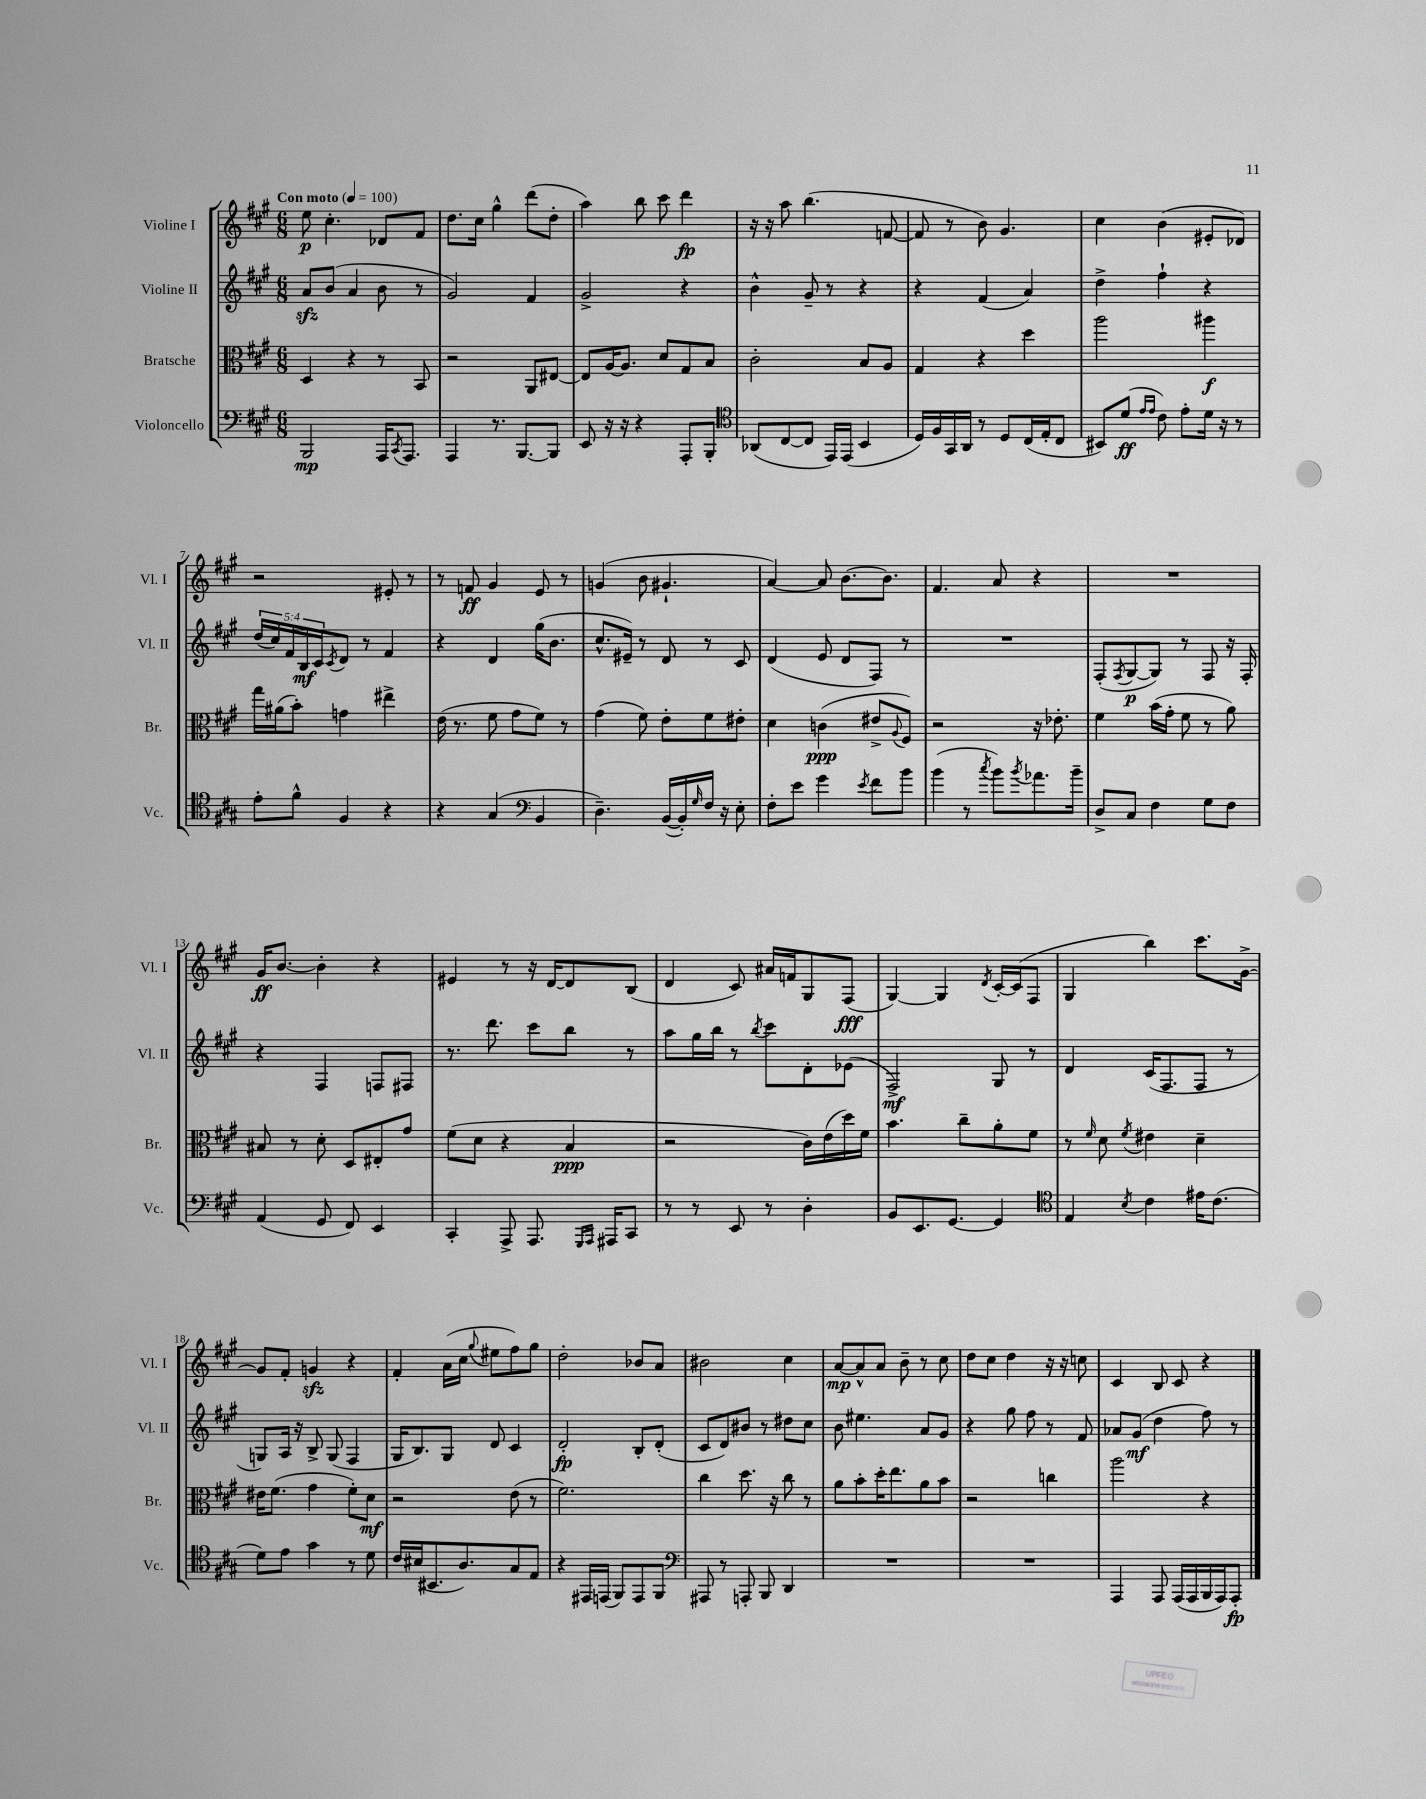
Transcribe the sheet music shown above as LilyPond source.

<<
\new StaffGroup <<
\new Staff = "s0" \with { instrumentName = "Violine I" shortInstrumentName = "Vl. I" } {
    \clef treble \key a \major \numericTimeSignature \time 6/8 \tempo "Con moto" 4 = 100
    e''8\p cis''4.-. des'8 fis'8 |
    d''8. cis''16 gis''4-^ d'''8( d''8-. |
    a''4) b''8 cis'''8 d'''4\fp |
    r16 r16 a''8 b''4.( f'8~ |
    f'8 r8 b'8) gis'4. |
    cis''4 b'4( eis'8-. des'8) |
    r2 eis'8-. r8 |
    r8 f'8\ff gis'4 e'8 r8 |
    g'4( b'8 gis'4.-! |
    a'4~) a'8 b'8.~ b'8. |
    fis'4. a'8 r4 |
    R2. |
    gis'16\ff b'8.~ b'4-. r4 |
    eis'4 r8 r16 d'16~ d'8 b8( |
    d'4 cis'8) ais'16 f'16 gis8 fis8\fff( |
    gis4~) gis4 \acciaccatura { d'8 } cis'16~-. cis'16( fis8 |
    gis4 b''4) cis'''8. gis'16~-> |
    gis'8 fis'8-. g'4\sfz r4 |
    fis'4-. a'16( cis''16 \appoggiatura { gis''8 } eis''8 fis''8) gis''8 |
    d''2-. bes'8 a'8 |
    bis'2 cis''4 |
    a'8~\mp a'8-^ a'8 b'8-- r8 cis''8 |
    d''8 cis''8 d''4 r16 r16 c''8 |
    cis'4 b8 cis'8 r4 \bar "|." |
}
\new Staff = "s1" \with { instrumentName = "Violine II" shortInstrumentName = "Vl. II" } {
    \clef treble \key a \major \numericTimeSignature \time 6/8 \override Staff.TupletNumber.text = #tuplet-number::calc-fraction-text
    a'8\sfz b'8( a'4 b'8 r8 |
    gis'2) fis'4 |
    gis'2-> r4 |
    b'4-^ gis'8-- r8 r4 |
    r4 fis'4( a'4) |
    d''4-> fis''4-! r4 |
    \tuplet 5/4 { d''16( cis''16) fis'16 b16\mf cis'16 } \acciaccatura { cis'8 } d'8 r8 fis'4 |
    r4 d'4 gis''16( b'8. |
    cis''8.-^ eis'16--) r8 d'8 r8 cis'8 |
    d'4( e'8 d'8 fis8) r8 |
    R2. |
    fis8-.( \acciaccatura { fis8 } gis8~\p gis8) r8 fis8 r16 fis16-. |
    r4 fis4 f8 fis8 |
    r8. d'''8. cis'''8 b''8 r8 |
    a''8 gis''16 b''16 r8 \acciaccatura { b''8 } cis'''8 d'8-. ees'8( |
    fis2->\mf) gis8 r8 |
    d'4 cis'16( fis8. fis8 r8 |
    g8) a16 r16 b8-> g8( fis4 |
    gis16 b8.) gis8 d'8 cis'4 |
    d'2-.\fp b8-. d'8-.( |
    cis'8 d'8) bis'8 r8 dis''8 cis''8 |
    b'8 eis''4. a'8 gis'8 |
    r4 gis''8 fis''8 r8 fis'8 |
    aes'8 gis'8\mf( d''4 fis''8) r8 \bar "|." |
}
\new Staff = "s2" \with { instrumentName = "Bratsche" shortInstrumentName = "Br." } {
    \clef alto \key a \major \numericTimeSignature \time 6/8
    d4 r4 r8 b,8 |
    r2 a,8 eis8~ |
    eis8 a16~ a8. d'8 gis8 b8 |
    cis'2-. b8 a8 |
    gis4 r4 d''4 |
    a''2 ais''4\f |
    gis''16 ais'16( b'8-.) g'4 eis''4-> |
    e'16( r8. fis'8 gis'8 fis'8) r8 |
    gis'4( fis'8) e'8-. fis'8 eis'8-. |
    d'4 c'4\ppp( eis'8-> \appoggiatura { a8 } fis8) |
    r2 r16 ees'8.-. |
    fis'4 b'16( gis'16-. fis'8 r8 a'8) |
    bis8 r8 d'8-. d8 eis8-. gis'8 |
    fis'8( d'8 r4 b4\ppp |
    r2 cis'16) e'16( d''16) fis'16 |
    b'4. cis''8-- a'8-. fis'8 |
    r8 \grace { fis'16 } d'8 \acciaccatura { fis'8 } eis'4 d'4-- |
    eis'16 fis'8.( gis'4 fis'8-.) d'8\mf |
    r2 e'8( r8 |
    fis'2.) |
    cis''4 d''8. r16 cis''8 r8 |
    a'8 b'8-. d''16-. e''8. a'8 b'8 |
    r2 c''4 |
    a''2 r4 \bar "|." |
}
\new Staff = "s3" \with { instrumentName = "Violoncello" shortInstrumentName = "Vc." } {
    \clef bass \key a \major \numericTimeSignature \time 6/8
    b,,2\mp a,,16 \acciaccatura { cis,8 } a,,8. |
    a,,4 r8. b,,8.~ b,,8 |
    e,8 r16 r16 r4 a,,8-. b,,8-. |
    \clef tenor aes,8( cis8~ cis8 e,16) e,16( b,4 |
    d16) fis16 gis,16 a,16 r8 d8 cis16( e16-. cis8 |
    bis,8) d'8\ff( \grace { e'16 e'16 } cis'8) e'8-. d'16 r16 r8 |
    e'8-. fis'8-^ fis4 r4 |
    r4 gis4( \clef bass b,4 |
    d4.--) b,16~( b,16-.) \grace { gis16 } fis16 r16 e8-. |
    fis8-. e'8 gis'4 \acciaccatura { e'8 } fis'8 b'8 |
    b'4( r8 \acciaccatura { cis''8 } b'8) \acciaccatura { b'8 } aes'8. b'16-- |
    d8-> cis8 fis4 gis8 fis8 |
    a,4( gis,8 fis,8) e,4 |
    cis,4-. a,,8-> a,,8. \grace { gis,,16 a,,16 } ais,,16 cis,8 |
    r8 r8 e,8 r8 d4-. |
    b,8 e,8. gis,8.~ gis,4 |
    \clef tenor e4 \acciaccatura { b8 } cis'4 eis'16 cis'8.( |
    d'8) e'8 gis'4 r8 d'8 |
    cis'16 bis16( bis,8. a8.) gis8 e8 |
    r4 eis,16 e,16( fis,8) e,8 fis,8 |
    \clef bass ais,,8 r8 a,,8-. b,,8 d,4 |
    R2. |
    R2. |
    a,,4 a,,8 a,,16( a,,16 b,,16 a,,16) a,,8-.\fp \bar "|." |
}
>>
>>
